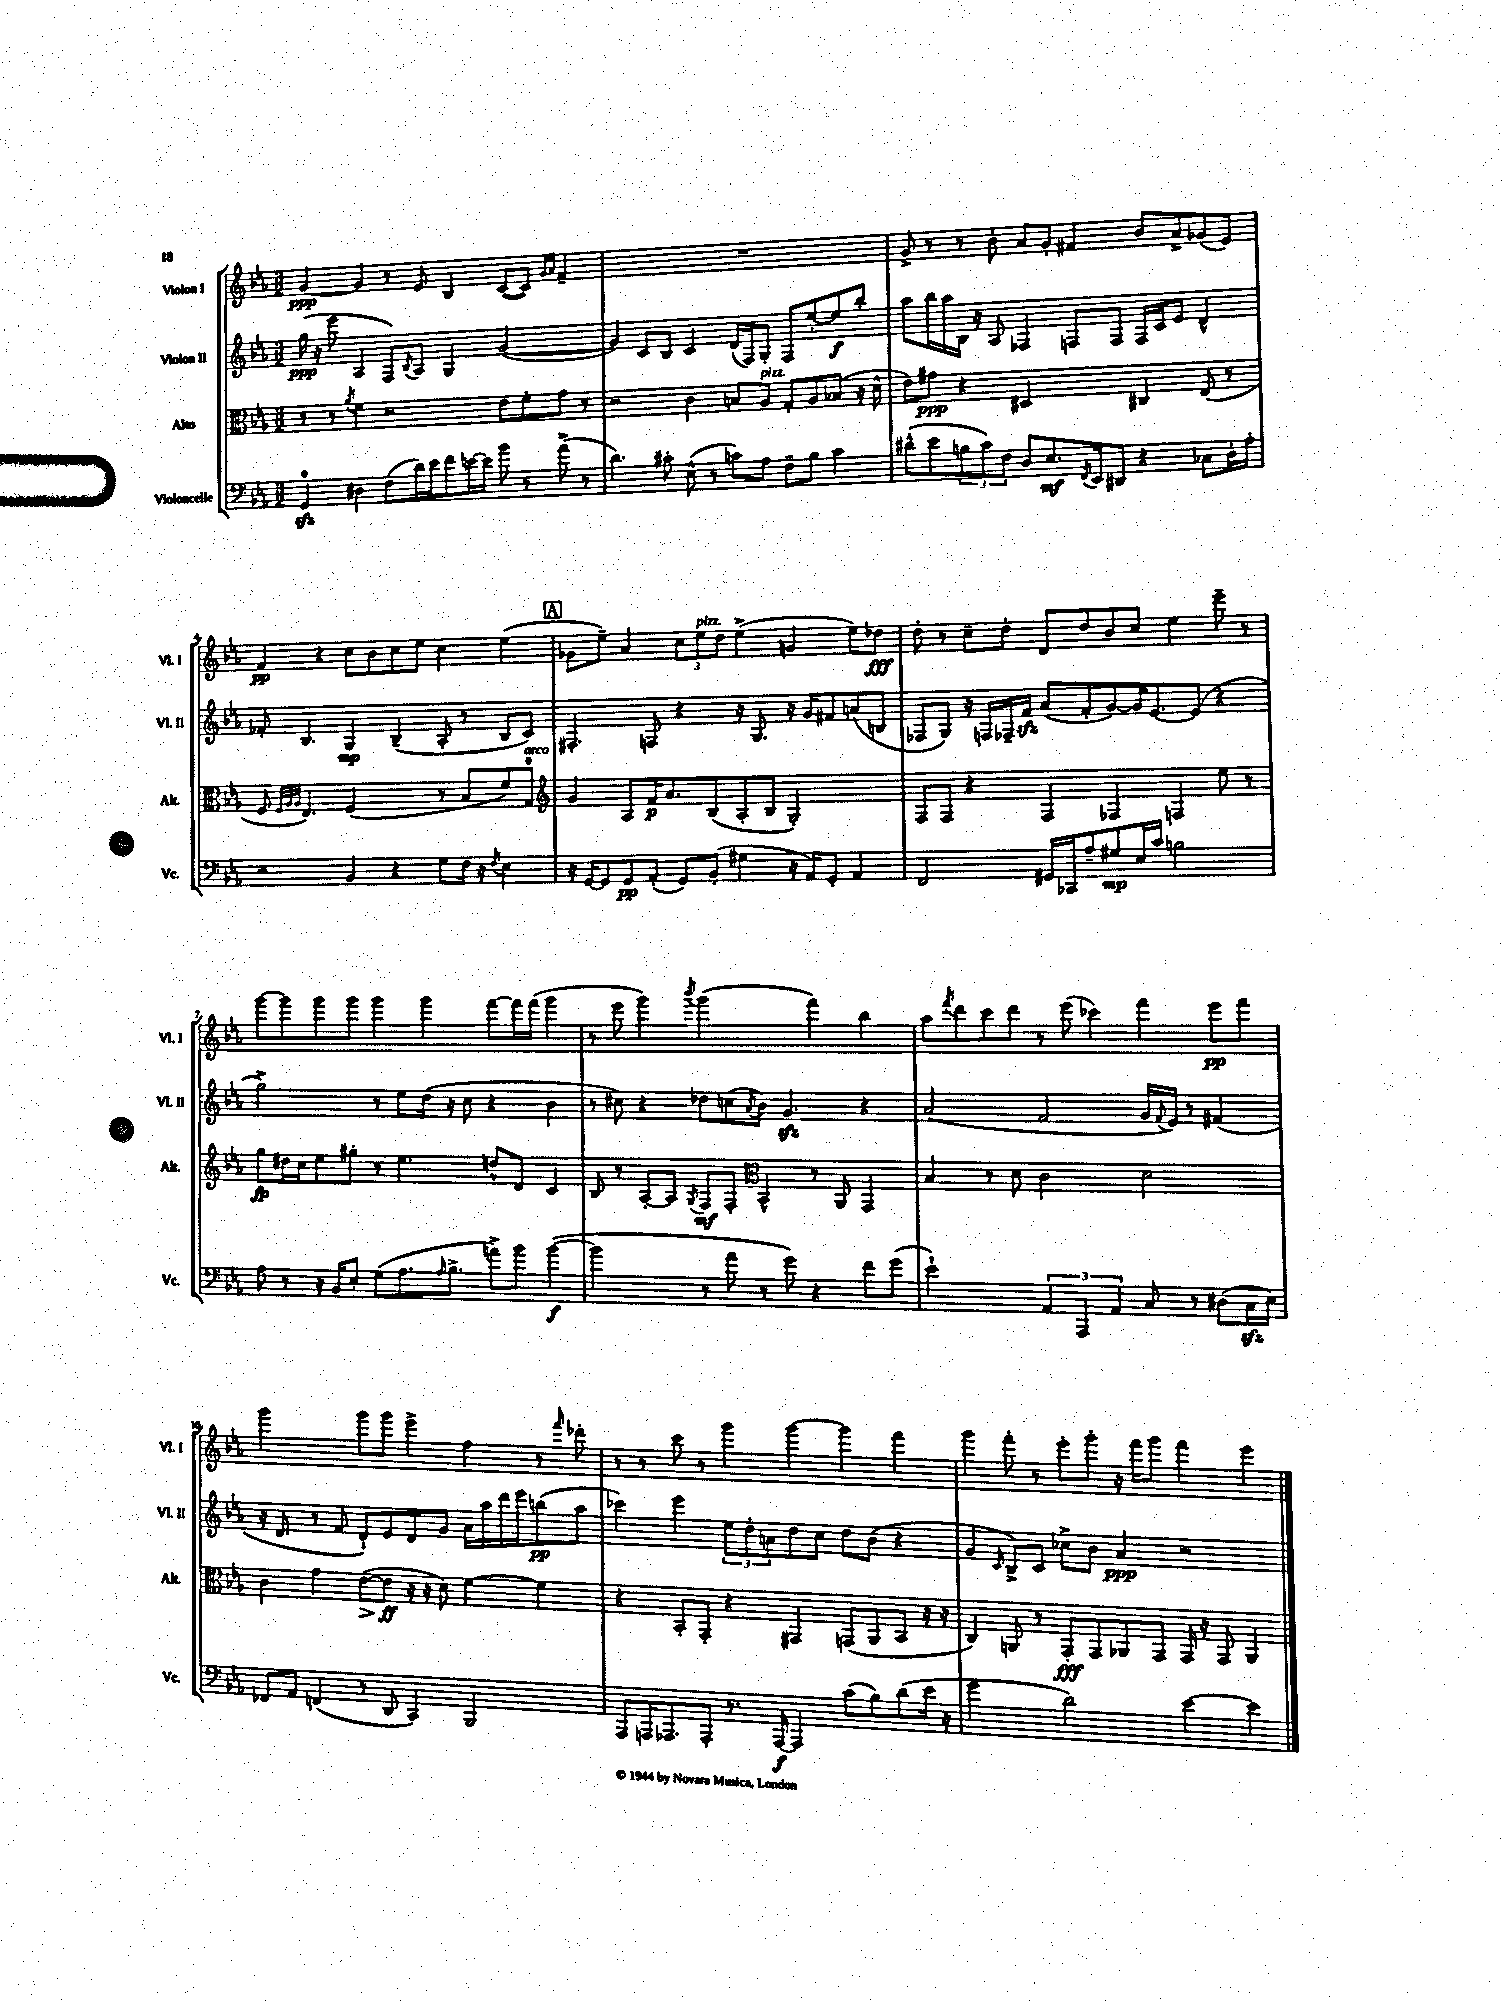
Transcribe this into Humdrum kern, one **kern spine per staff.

**kern	**kern	**kern	**kern
*staff4	*staff3	*staff2	*staff1
*clefF4	*clefC3	*clefG2	*clefG2
*k[b-e-a-]	*k[b-e-a-]	*k[b-e-a-]	*k[b-e-a-]
*M3/2	*M3/2	*M3/2	*M3/2
4GG	8r	(16gg	[4g
.	.	16r	.
.	8r	8eee-	.
.	8qa-	.	.
4D#	4f	4A-	4g]
(8F	2r	8F)	8r
.	.	8qB-	.
16d)	.	8A-	8e-
16e-	.	.	.
8f	.	4G	4B-
[16e	.	.	.
16e]	.	.	.
8b-	8e-	([2g	([8c
8r	8f'	.	8c])
.	.	.	16qqg
.	.	.	16qqa-
(8a-^	8g	.	4f~
8r	8r	.	.
=	=	=	=
4.d)	2r	4g])	1.r
.	.	8c	.
8c#'	.	8B-	.
(8E-^^	4c	4c	.
8r	.	.	.
8c)	8B	(16d	.
.	.	16F)	.
8A-	8A-	8G'	.
8F~	8G'	8F	.
8B-	8A-	[8ee-'	.
4c	(8B-	8ee-]	.
.	16r	8bb-'	.
.	16d^^	.	.
=	=	=	=
(8d#^^	8e-)	8aa-	8g^
8e-	8g#	16bb-	8r
.	.	16aa-	.
12B	4r	16B-	8r
.	.	16r	.
12c)	.	.	.
.	.	8A-	8b-'
12F	.	.	.
8D	2D#	4F-	8a-
8.E-	.	.	8g'
.	.	8F	4f#
8qFF	.	.	.
16EE-	.	.	.
8DD#	.	8F	.
4r	4C#	16F	8b-
.	.	16c	.
.	.	8e-	8a-^
8C-	(8E-	4d^^	(8g-
16D'	8r	.	8e-)
16A-'	.	.	.
=	=	=	=
2r	8F	8f-'	4f
.	32qqF	.	.
.	32qqA-	.	.
.	32qqA-	.	.
.	4.E-)	4.B-	.
.	.	.	4r
4BB-	(2F	4G	8cc
.	.	.	8b-
4r	.	(4B-~	8cc
.	.	.	8ee-
8G	8r	8A-'	4cc
16F	8B-	8r	.
16r	.	.	.
8qF	.	.	.
4E-	8f)	8B-	(4ee-
.	8G	8c)	.
=	=	=	=
*	*clefG2	*	*
16r	4g	4.F#'	8g-
[16GG	.	.	.
8GG]	.	.	8ee-~)
8GG	8A-	.	4a-
(8AA-'	16f	8F	.
.	8.a-	.	.
8GG)	.	4r	12cc
.	.	.	12ee-
(8BB-'	(8B-	.	.
.	.	.	12dd
4G#	8A-'	16r	(4ee-^
.	.	8.G	.
.	8B-	.	.
16r	2G')	16r	4g
16AA-)	.	16g	.
8GG'	.	8f#	.
4AA-	.	(8a	8ee-)
.	.	8B	8dd-
=	=	=	=
2FF	8F	8F-	8dd'
.	8F	8G)	8r
.	4r	16r	8cc~
.	.	16F	.
.	.	16F-~	8dd'
.	.	16f	.
16GG#	4F	(8a-	8d
16CC-	.	.	.
8A-~	.	8f'	8dd
8G#	4F-	[8g)	8b-
16E-	.	16g]	8cc
16c	.	[8.e-	.
2B	4F	.	4ee-
.	.	(8e-]	.
.	8ee-	4r	8eee-~
.	8r	.	8r
=	=	=	=
8A-	8gg	2gg^)	[8ggg
8r	16dd#	.	8ggg]
.	16cc	.	.
16r	8ee-	.	8ggg
16BB-	.	.	.
8E-'	8gg#'	.	8ggg
(8G	8r	8r	4ggg
8.A-	4.ee-	8ee-	.
.	.	(16dd	4ggg
16qqA-	.	.	.
8.B-^	.	16r	.
.	.	8cc	.
8a^)	8dd^^	4r	[8fff
8b-	8d	.	16fff]
.	.	.	(16fff
([4b-	4c	4b-	4ggg
=	=	=	=
2b-]	8B-	8r	8r
.	8r	8cc#)	8eee-
.	[8A-'	4r	4ggg)
.	8A-]	.	.
.	8qG	.	8qbbb-
8r	8F	8dd-	(2ggg
8a-	8F'	(8cc	.
*	*clefC3	*	*
.	.	8qa-	.
8r	4BB-^^	8b-)	.
8g)	.	4.g	.
4r	8r	.	4fff)
.	8AA-	.	.
8f	4GG	4r	4bb-
(8g	.	.	.
=	=	=	=
2e-`)	4B-	(2a-	8aa-
.	.	.	8qfff
.	.	.	8ddd
.	8r	.	8ccc
.	8d	.	8ddd
6AA-	2c	2f	8r
.	.	.	(8eee-
6AAA-	.	.	.
.	.	.	4ccc-)
6AA-	.	.	.
8C	2d	16g	4fff
.	.	8qqf	.
.	.	16e-)	.
8r	.	8r	.
(8D#	.	(4f#	8eee-
16C	.	.	8fff
16E-)	.	.	.
=	=	=	=
8FF-	4c	16r	2ggg
.	.	8.d	.
8AA-	.	.	.
(4FF	4g	8r	.
.	.	8f	.
8r	([8e-	8d`)	8ggg
8DD	8e-]	8e-	8ggg
4CC)	16r	8d	4eee-^
.	16r	.	.
.	8d)	8g	.
2BBB-	[4f	16a-	4ff
.	.	16aa-	.
.	.	16ddd	.
.	.	16eee-	.
.	4f]	(8bb	8r
.	.	.	16qqfff
.	.	8aa-	8ddd-'
=	=	=	=
8AAA-	4r	4ccc-)	8r
16AAA	.	.	8r
8.AAA-	.	.	.
.	8BB-'	4eee-	8ccc
8AAA-'	8GG'	.	8r
8.r	4r	12ee-	4ggg
.	.	12dd'	.
.	.	12a	.
[16AAA-	.	.	.
4AAA-]	4GG#	8dd	[4ggg
.	.	8cc	.
(8c	(8GG	8dd	4ggg]
8B-)	8AA-	(8b-	.
(8d	8BB-	4r	4fff
16e-	16r	.	.
16r	16r	.	.
=	=	=	=
2g	4C)	4g	4ggg
.	.	16qqc	.
.	8AA	8B-^)	8fff'
.	8r	8c	8r
2d)	8GG'	8cc-^	8eee-'
.	8GG	8b-	8ggg'
.	8AA-	4a-	16r
.	.	.	16fff
.	8GG	.	8ggg
[4e-	16GG	2r	4fff
.	16r	.	.
.	8GG	.	.
4e-]	4AA-	.	4eee-
==	==	==	==
*-	*-	*-	*-
